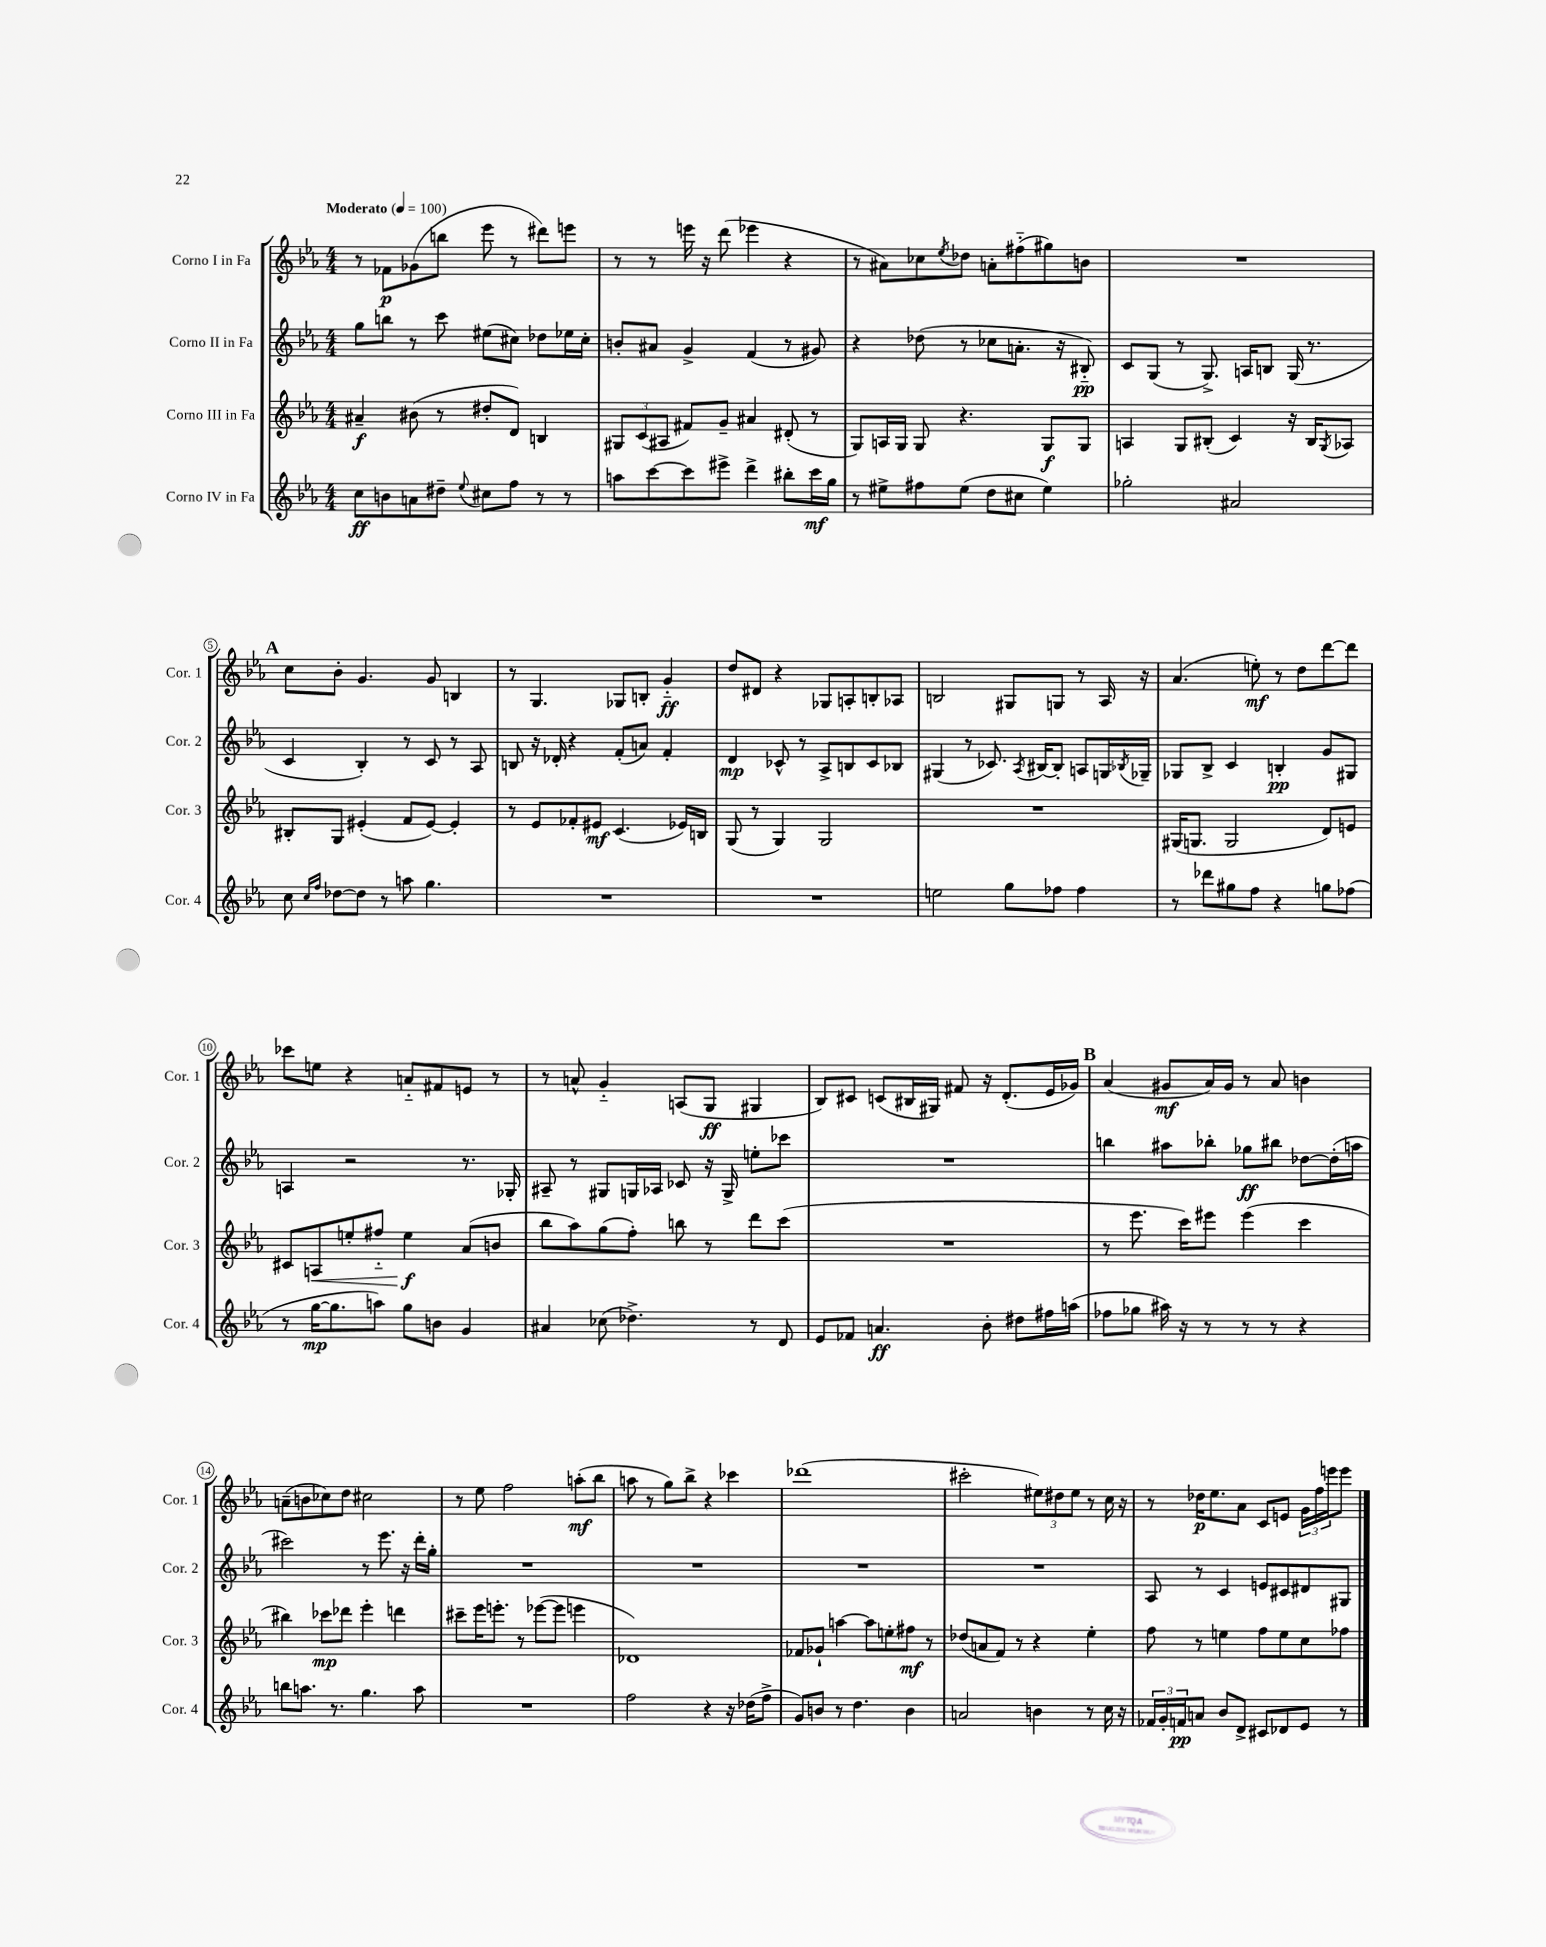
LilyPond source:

<<
\new StaffGroup <<
\new Staff = "s0" \with { instrumentName = "Corno I in Fa" shortInstrumentName = "Cor. 1" } {
    \clef treble \key ees \major \numericTimeSignature \time 4/4 \tempo "Moderato" 4 = 100
    r8 fes'8\p ges'8( b''8 ees'''8 r8 dis'''8) e'''8 |
    r8 r8 e'''16 r16 d'''8( ees'''4 r4 |
    r8 ais'8) ces''8 \acciaccatura { ees''8 } des''8 a'8-. fis''8-_( gis''8) b'8 |
    R1 |
    \mark \markup { \bold "A" } c''8 bes'8-. g'4. g'8 b4 |
    r8 g4. ges8 b8-. g'4-_\ff |
    d''8 dis'8 r4 ges8 a8-. b8-. aes8 |
    b2 gis8 g8 r8 aes16 r16 |
    aes'4.( e''8-.\mf) r8 d''8 d'''8~ d'''8 |
    ces'''8 e''8 r4 a'8-_ fis'8 e'8 r8 |
    r8 a'8-^ g'4-_ a8( g8\ff gis4 |
    bes8) cis'8 c'8( bis16 gis16) fis'8 r16 d'8.-.( ees'16 ges'16) |
    \mark \markup { \bold "B" } aes'4( gis'8\mf aes'16) gis'16 r8 aes'8 b'4 |
    a'8--( b'8 ces''8) d''8 cis''2 |
    r8 ees''8 f''2 a''8-.\mf( bes''8 |
    a''8 r8 g''8) bes''8-> r4 ces'''4 |
    des'''1( |
    cis'''2-. \tuplet 3/2 { eis''8) dis''8 eis''8 } r8 c''16 r16 |
    r8 des''16\p ees''8. aes'8 c'8 e'8 \tuplet 3/2 { g'16 f''16 e'''16 } e'''8 \bar "|." |
}
\new Staff = "s1" \with { instrumentName = "Corno II in Fa" shortInstrumentName = "Cor. 2" } {
    \clef treble \key ees \major \numericTimeSignature \time 4/4
    g''8 b''8 r8 c'''8 eis''8( cis''8) des''8 ees''16 cis''16-. |
    b'8-. ais'8 g'4-> f'4( r8 gis'8) |
    r4 des''8( r8 ces''8 a'8.-. r16 bis8-_\pp) |
    c'8 g8( r8 g8.->) a16 b8 g16( r8. |
    \mark \markup { \bold "A" } c'4 bes4-.) r8 c'8 r8 aes8 |
    b8 r16 des'16-. r4 f'8-.( a'8) f'4-. |
    d'4\mp ces'8-^ r8 aes8-> b8 ces'8 bes8 |
    gis4( r8 ces'8.) \acciaccatura { aes8 } bis16~ bis8-. a8 g16 \acciaccatura { bes8 } ges16-- |
    ges8 bes8-> c'4 b4-.\pp g'8 gis8 |
    a4 r2 r8. ges16-. |
    ais8-- r8 gis8 g16 aes16 ces'8 r16 g16-> e''8-. ces'''8 |
    R1 |
    \mark \markup { \bold "B" } b''4 ais''8 bes''8-. ges''8\ff bis''8 des''8~ des''16-.( a''16 |
    cis'''2) r8 ees'''8. r16 d'''16-. g''16-. |
    R1 |
    R1 |
    R1 |
    R1 |
    aes8 r8 c'4 e'8 cis'8 dis'8 gis8 \bar "|." |
}
\new Staff = "s2" \with { instrumentName = "Corno III in Fa" shortInstrumentName = "Cor. 3" } {
    \clef treble \key ees \major \numericTimeSignature \time 4/4
    ais'4--\f bis'8( r8 dis''8-. d'8) b4 |
    \tuplet 3/2 { gis8 c'8( ais8 } fis'8) g'8-- ais'4 dis'8-.( r8 |
    g8) a16 g16 g8 r4. g8\f g8 |
    a4 g8 bis8-.( c'4) r16 bis16 \acciaccatura { g8 } aes8 |
    \mark \markup { \bold "A" } bis8-. g8 eis'4-.( f'8 eis'8~) eis'4-. |
    r8 ees'8 fes'8-. eis'8\mf c'4.( ees'16) b16 |
    g8( r8 g4) g2 |
    R1 |
    gis16( g8. g2 d'8) e'8 |
    cis'8 a8\< e''8-. fis''8-_ e''4\f\! aes'8( b'8 |
    bes''8 aes''8) g''8( f''8-.) b''8 r8 d'''8 c'''8( |
    R1 |
    \mark \markup { \bold "B" } r8 ees'''8. c'''16) eis'''8 eis'''4( c'''4 |
    bis''4) ces'''8\mp des'''8 ees'''4-. d'''4 |
    cis'''8-- ees'''16 e'''8.-. r8 ees'''8~( ees'''8 e'''4 |
    des'1) |
    fes'8 ges'8-! a''4~ a''8 e''8-. fis''8\mf r8 |
    des''8( a'8 f'8) r8 r4 ees''4-. |
    f''8 r8 e''4 f''8 e''8 c''8 fes''8 \bar "|." |
}
\new Staff = "s3" \with { instrumentName = "Corno IV in Fa" shortInstrumentName = "Cor. 4" } {
    \clef treble \key ees \major \numericTimeSignature \time 4/4
    c''8\ff b'8 a'8 dis''8-- \appoggiatura { ees''8 } cis''8 f''8 r8 r8 |
    a''8 c'''8~ c'''8 eis'''8-> d'''4-> bis''8-. c'''16\mf g''16 |
    r8 eis''8-> fis''8 eis''8( d''8 cis''8 eis''4) |
    ges''2-. ais'2 |
    \mark \markup { \bold "A" } c''8 \grace { c''16 f''16 } des''8~ des''8 r8 a''8 g''4. |
    R1 |
    R1 |
    e''2 g''8 fes''8 fes''4 |
    r8 des'''8 gis''8 f''8 r4 g''8 fes''8( |
    r8 g''16~\mp g''8. a''8) g''8 b'8 g'4 |
    ais'4 ces''8( des''4.->) r8 d'8 |
    ees'8 fes'8 a'4.\ff bes'8-. dis''8 fis''16 a''16( |
    \mark \markup { \bold "B" } fes''8 ges''8 ais''16) r16 r8 r8 r8 r4 |
    b''8 a''8. r8. g''4. a''8 |
    R1 |
    f''2 r4 r16 des''16( f''8-> |
    g'8) b'8 r8 d''4. b'4 |
    a'2 b'4 r8 c''16 r16 |
    \tuplet 3/2 { fes'16 g'16-. f'16\pp } a'8 bes'8 d'8-> cis'8 des'8 ees'8 r8 \bar "|." |
}
>>
>>
\layout { \context { \Score \override BarNumber.stencil = #(make-stencil-circler 0.1 0.3 ly:text-interface::print) } }
